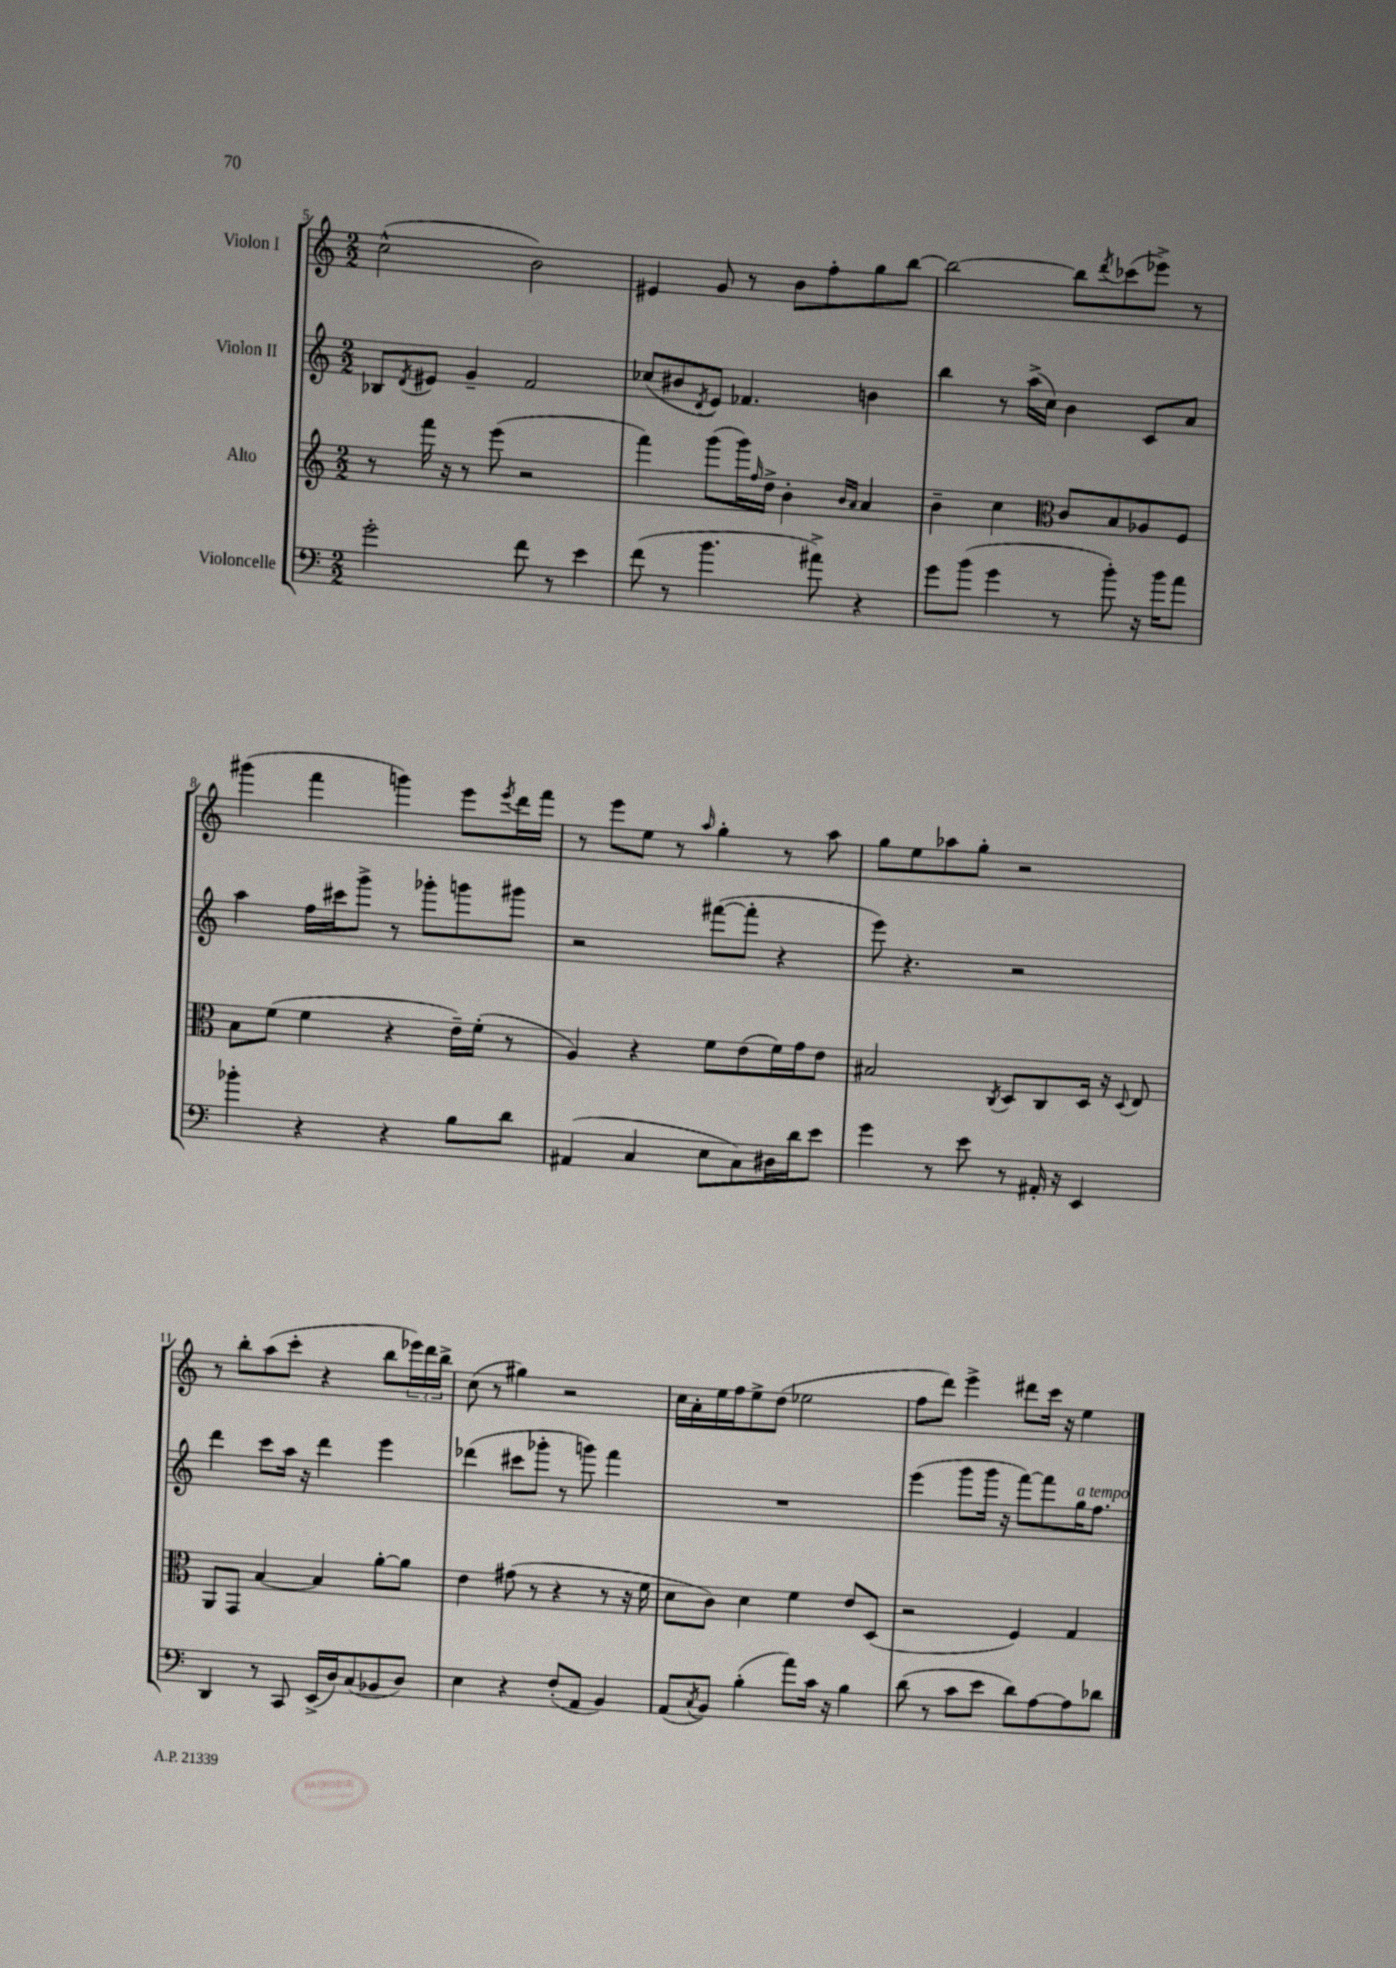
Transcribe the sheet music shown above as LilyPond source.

<<
\new StaffGroup <<
\new Staff = "s0" \with { instrumentName = "Violon I" } {
    \clef treble \key c \major \numericTimeSignature \time 2/2
    c''2-^( b'2) |
    eis'4 g'8 r8 b'8 f''8-. g''8 b''8~ |
    b''2~ b''8 \acciaccatura { d'''8 } ces'''8( ees'''8->) r8 |
    gis'''4( f'''4 g'''4) e'''8 \acciaccatura { e'''8 } d'''16 f'''16 |
    r8 e'''8 e''8 r8 \grace { a''16 } g''4-. r8 a''8 |
    g''8 e''8 aes''8 g''8-. r2 |
    r8 b''8-. a''8( c'''8-. r4 b''8 \tuplet 3/2 { ees'''16) d'''16 b''16-> } |
    c''8( r8 gis''4) r2 |
    c''16 a'16-. e''16 f''16 e''8-> d''8( ees''2 |
    f''8 d'''8) e'''4-> dis'''8 c'''16 r16 e''4 \bar "|." |
}
\new Staff = "s1" \with { instrumentName = "Violon II" } {
    \clef treble \key c \major \numericTimeSignature \time 2/2
    bes8 \acciaccatura { d'8 } eis'8 g'4-- f'2 |
    ces''8( bis'8 \acciaccatura { d'8 } e'8) fes'4. b'4 |
    b''4 r8 a''16->( c''16) b'4 c'8 a'8 |
    a''4 f''16 cis'''16 g'''8-> r8 ges'''8-. g'''8 gis'''8 |
    r2 fis'''8~( fis'''8-. r4 |
    e'''8) r4. r2 |
    d'''4 c'''8 a''16 r16 d'''4 e'''4 |
    des'''4( cis'''8 ges'''8-. r8 g'''8) f'''4 |
    R1 |
    e'''4( g'''8 g'''16 r16 f'''8~) f'''8 g''16^\markup { \italic "a tempo" } f''8. \bar "|." |
}
\new Staff = "s2" \with { instrumentName = "Alto" } {
    \clef treble \key c \major \numericTimeSignature \time 2/2
    r8 f'''16 r16 r8 e'''8( r2 |
    f'''4) g'''8( g'''16) \grace { f''16 } d''16-> b'4-. \grace { b'16 a'16 } a'4 |
    b'4-- c''4 \clef alto c'8 b8 aes8 f8 |
    b8 f'8( f'4 r4 e'16--) f'16-.( r8 |
    a4) r4 f'8 e'8( f'16) g'16 e'8 |
    bis2 \acciaccatura { c8 } d8 c8 d16 r16 \appoggiatura { d8 } e8 |
    a,8 g,8 b4~ b4 a'8~-. a'8 |
    e'4 gis'8( r8 r4 r8 r16 f'16 |
    d'8 c'8) d'4 f'4 e'8 d8( |
    r2 f4) g4 \bar "|." |
}
\new Staff = "s3" \with { instrumentName = "Violoncelle" } {
    \clef bass \key c \major \numericTimeSignature \time 2/2
    g'2-. f'8 r8 e'4 |
    f'8( r8 b'4. ais'8->) r4 |
    g'8 b'8( g'4 r8 b'8-.) r16 b'16 a'8 |
    bes'4-. r4 r4 b8 d'8 |
    ais,4( c4 e8 c8) dis16 d'16 e'8 |
    g'4 r8 e'8 r8 ais,16-. r16 e,4 |
    d,4 r8 c,8 e,16->( d16) c8( bes,8 d8) |
    e4 r4 f8-.( a,8 b,4) |
    a,8( \acciaccatura { c8 } b,8) b4-.( a'8) c'16 r16 b4 |
    d'8( r8 c'8 e'8 d'8) a8~ a8 des'8 \bar "|." |
}
>>
>>
\layout { \context { \Score currentBarNumber = #5 } }
